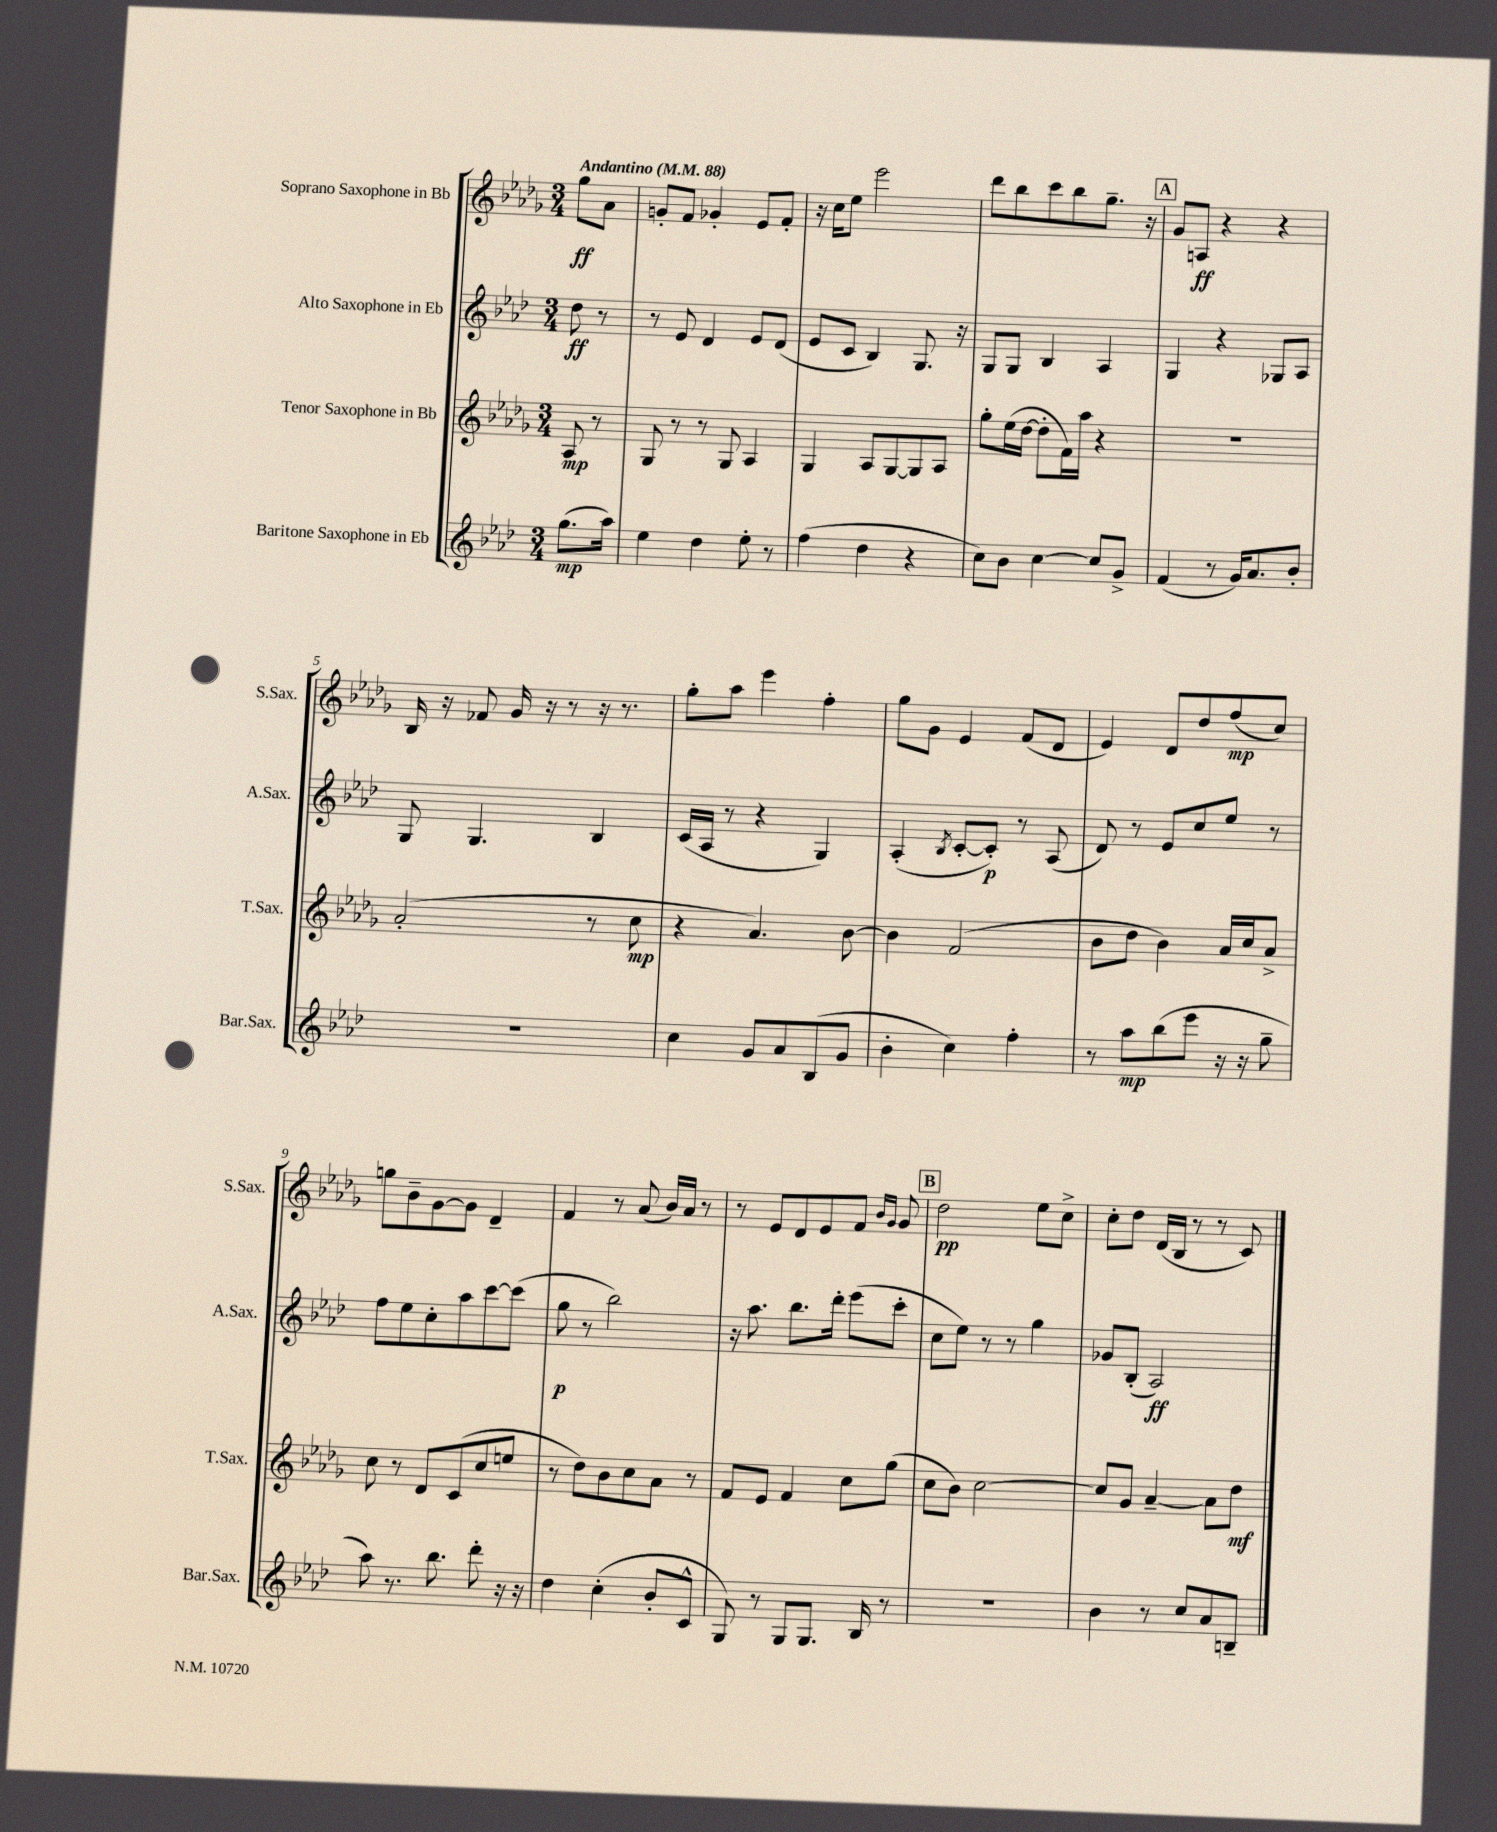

**kern	**dynam	**kern	**dynam	**kern	**dynam	**kern	**dynam
*part4	*part4	*part3	*part3	*part2	*part2	*part1	*part1
*staff4	*staff4	*staff3	*staff3	*staff2	*staff2	*staff1	*staff1
*I"Baritone Saxophone in Eb	*	*I"Tenor Saxophone in Bb	*	*I"Alto Saxophone in Eb	*	*I"Soprano Saxophone in Bb	*
*I'Bar.Sax.	*	*I'T.Sax.	*	*I'A.Sax.	*	*I'S.Sax.	*
*clefG2	*	*clefG2	*	*clefG2	*	*clefG2	*
*k[b-e-a-d-]	*	*k[b-e-a-d-g-]	*	*k[b-e-a-d-]	*	*k[b-e-a-d-g-]	*
*M3/4	*	*M3/4	*	*M3/4	*	*M3/4	*
*MM88	*	*MM88	*	*MM88	*	*MM88	*
=	=	=	=	=	=	=	=
!	!	!	!	!	!	!LO:TX:a:B:t=Andantino	!
(8.gg\L	mp	8A-/	mp	8dd-\	ff	8gg-\L	ff
.	.	8r	.	8r	.	8a-\J	.
16aa-\Jk)	.	.	.	.	.	.	.
=1	=1	=1	=1	=1	=1	=1	=1
4ee-\	.	8G-/	.	8r	.	8gn'/L	.
.	.	8r	.	8e-/	.	8f/J	.
4dd-\	.	8r	.	4d-/	.	4g-X'/	.
.	.	8G-/	.	.	.	.	.
8ee-'\	.	4A-/	.	8e-/L	.	8e-/L	.
8r	.	.	.	(8d-/J	.	8f'/J	.
=2	=2	=2	=2	=2	=2	=2	=2
(4ff\	.	4G-/	.	8e-/L	.	16r	.
.	.	.	.	.	.	16cc\KL	.
.	.	.	.	8c/J	.	8ee-\J	.
4dd-\	.	8A-/L	.	4B-/)	.	2eee-\	.
.	.	[8G-/	.	.	.	.	.
4r	.	8G-/]	.	8.G/	.	.	.
.	.	8A-/J	.	.	.	.	.
.	.	.	.	16r	.	.	.
=3	=3	=3	=3	=3	=3	=3	=3
8cc\L)	.	8gg-'\L	.	8G/L	.	8ddd-\L	.
8b-\J	.	(16ee-\L	.	8G/J	.	8bb-\	.
.	.	[16dd-\JJ	.	.	.	.	.
[4cc\	.	8dd-'\L]	.	4B-/	.	8ccc\	.
.	.	16f\L)	.	.	.	8bb-\	.
.	.	16aa-\JJ	.	.	.	.	.
8cc/L]	.	4r	.	4A-/	.	8.gg-~\J	.
8g^/J	.	.	.	.	.	.	.
.	.	.	.	.	.	16r	.
!!LO:REH:place=s1:t=A
=4	=4	=4	=4	=4	=4	=4	=4
(4f/	.	2.r	.	4G/	.	8g-/L	.
.	.	.	.	.	.	8An/J	ff
8r	.	.	.	4r	.	4r	.
16g/KL)	.	.	.	.	.	.	.
8.a-/	.	.	.	.	.	.	.
.	.	.	.	8G-X/L	.	4r	.
8b-'/J	.	.	.	8A-/J	.	.	.
!!LO:LB:g=z
=5	=5	=5	=5	=5	=5	=5	=5
2.r	.	(2a-'/	.	8G/	.	16B-/	.
.	.	.	.	.	.	16r	.
.	.	.	.	4.G/	.	8f-X/	.
.	.	.	.	.	.	16g-/	.
.	.	.	.	.	.	16r	.
.	.	.	.	.	.	8r	.
.	.	8r	.	4B-/	.	16r	.
.	.	.	.	.	.	8.r	.
.	.	8cc\	mp	.	.	.	.
=6	=6	=6	=6	=6	=6	=6	=6
4cc\	.	4r	.	(16c/LL	.	8gg-'\L	.
.	.	.	.	16A-/JJ	.	.	.
.	.	.	.	8r	.	8aa-\J	.
8g/L	.	4.a-/)	.	4r	.	4eee-\	.
8a-/	.	.	.	.	.	.	.
(8B-/	.	.	.	4G/)	.	4ff'\	.
8g/J	.	[8b-\	.	.	.	.	.
=7	=7	=7	=7	=7	=7	=7	=7
4b-'\	.	4b-\]	.	(4A-'/	.	8gg-\L	.
.	.	.	.	.	.	8g-\J	.
.	.	.	.	8qB-/	.	.	.
4cc\)	.	(2f/	.	[8c'/L	.	4e-/	.
.	.	.	.	8c'/J])	p	.	.
4ff'\	.	.	.	8r	.	(8f/L	.
.	.	.	.	(8A-/	.	8d-/J	.
=8	=8	=8	=8	=8	=8	=8	=8
8r	.	8b-\L	.	8d-/)	.	4e-/)	.
8aa-\L	mp	8dd-\J	.	8r	.	.	.
(8bb-\	.	4b-\)	.	8e-/L	.	8d-/L	.
8eee-\J	.	.	.	8cc/	.	8dd-/	.
16r	.	16a-/LL	.	8ee-/J	.	(8ff/	mp
16r	.	16cc/J	.	.	.	.	.
8gg~\	.	8a-^/J	.	8r	.	8cc/J)	.
!!LO:LB:g=z
=9	=9	=9	=9	=9	=9	=9	=9
8aa-\)	.	8cc\	.	8ff\L	.	8ggn\L	.
8.r	.	8r	.	8ee-\	.	8b-~\	.
.	.	8d-/L	.	8cc'\	.	[8g-\	.
8.bb-\	.	.	.	.	.	.	.
.	.	(8c/	.	8aa-\	.	8g-\J]	.
8ddd-'\	.	8cc/	.	[8ccc\	.	4d-~/	.
16r	.	8een/J	.	(8ccc\J]	.	.	.
16r	.	.	.	.	.	.	.
=10	=10	=10	=10	=10	=10	=10	=10
4dd-\	.	8r	.	8gg\	p	4f/	.
.	.	8dd-\L)	.	8r	.	.	.
(4cc'\	.	8b-\	.	2bb-\)	.	8r	.
.	.	8cc\	.	.	.	(8a-/	.
8b-'/L	.	8a-\J	.	.	.	16b-/LL)	.
.	.	.	.	.	.	16a-/JJ	.
8c^^/J	.	8r	.	.	.	8r	.
=11	=11	=11	=11	=11	=11	=11	=11
8G/)	.	8f/L	.	16r	.	8r	.
.	.	.	.	8.aa-\	.	.	.
8r	.	8e-/J	.	.	.	8e-/L	.
8G/L	.	4f/	.	8.bb-\L	.	8d-/	.
8.G/J	.	.	.	.	.	8e-/	.
.	.	.	.	16ddd-'\Jk	.	.	.
.	.	8cc\L	.	(8eee-\L	.	8f/J	.
16B-/	.	.	.	.	.	.	.
.	.	.	.	.	.	16qqb-/LL	.
.	.	.	.	.	.	16qqg-/JJ	.
8r	.	(8gg-\J	.	8ccc'\J	.	8g-/	.
!!LO:REH:place=s1:t=B
=12	=12	=12	=12	=12	=12	=12	=12
2.r	.	8cc\L	.	8cc\L	.	2dd-\	pp
.	.	8b-\J)	.	8ee-\J)	.	.	.
.	.	[2cc\	.	8r	.	.	.
.	.	.	.	8r	.	.	.
.	.	.	.	4gg\	.	8ee-\L	.
.	.	.	.	.	.	8cc^\J	.
=13	=13	=13	=13	=13	=13	=13	=13
4b-\	.	8cc/L]	.	8g-X/L	.	8cc'\L	.
.	.	8g-/J	.	(8B-'/J	.	8dd-\J	.
8r	.	[4a-~/	.	2A-/)	ff	(16d-/LL	.
.	.	.	.	.	.	16B-/JJ	.
8cc/L	.	.	.	.	.	8r	.
8a-/	.	8a-\L]	.	.	.	8r	.
8Bn~/J	.	8dd-\J	mf	.	.	8c/)	.
==	==	==	==	==	==	==	==
*-	*-	*-	*-	*-	*-	*-	*-
